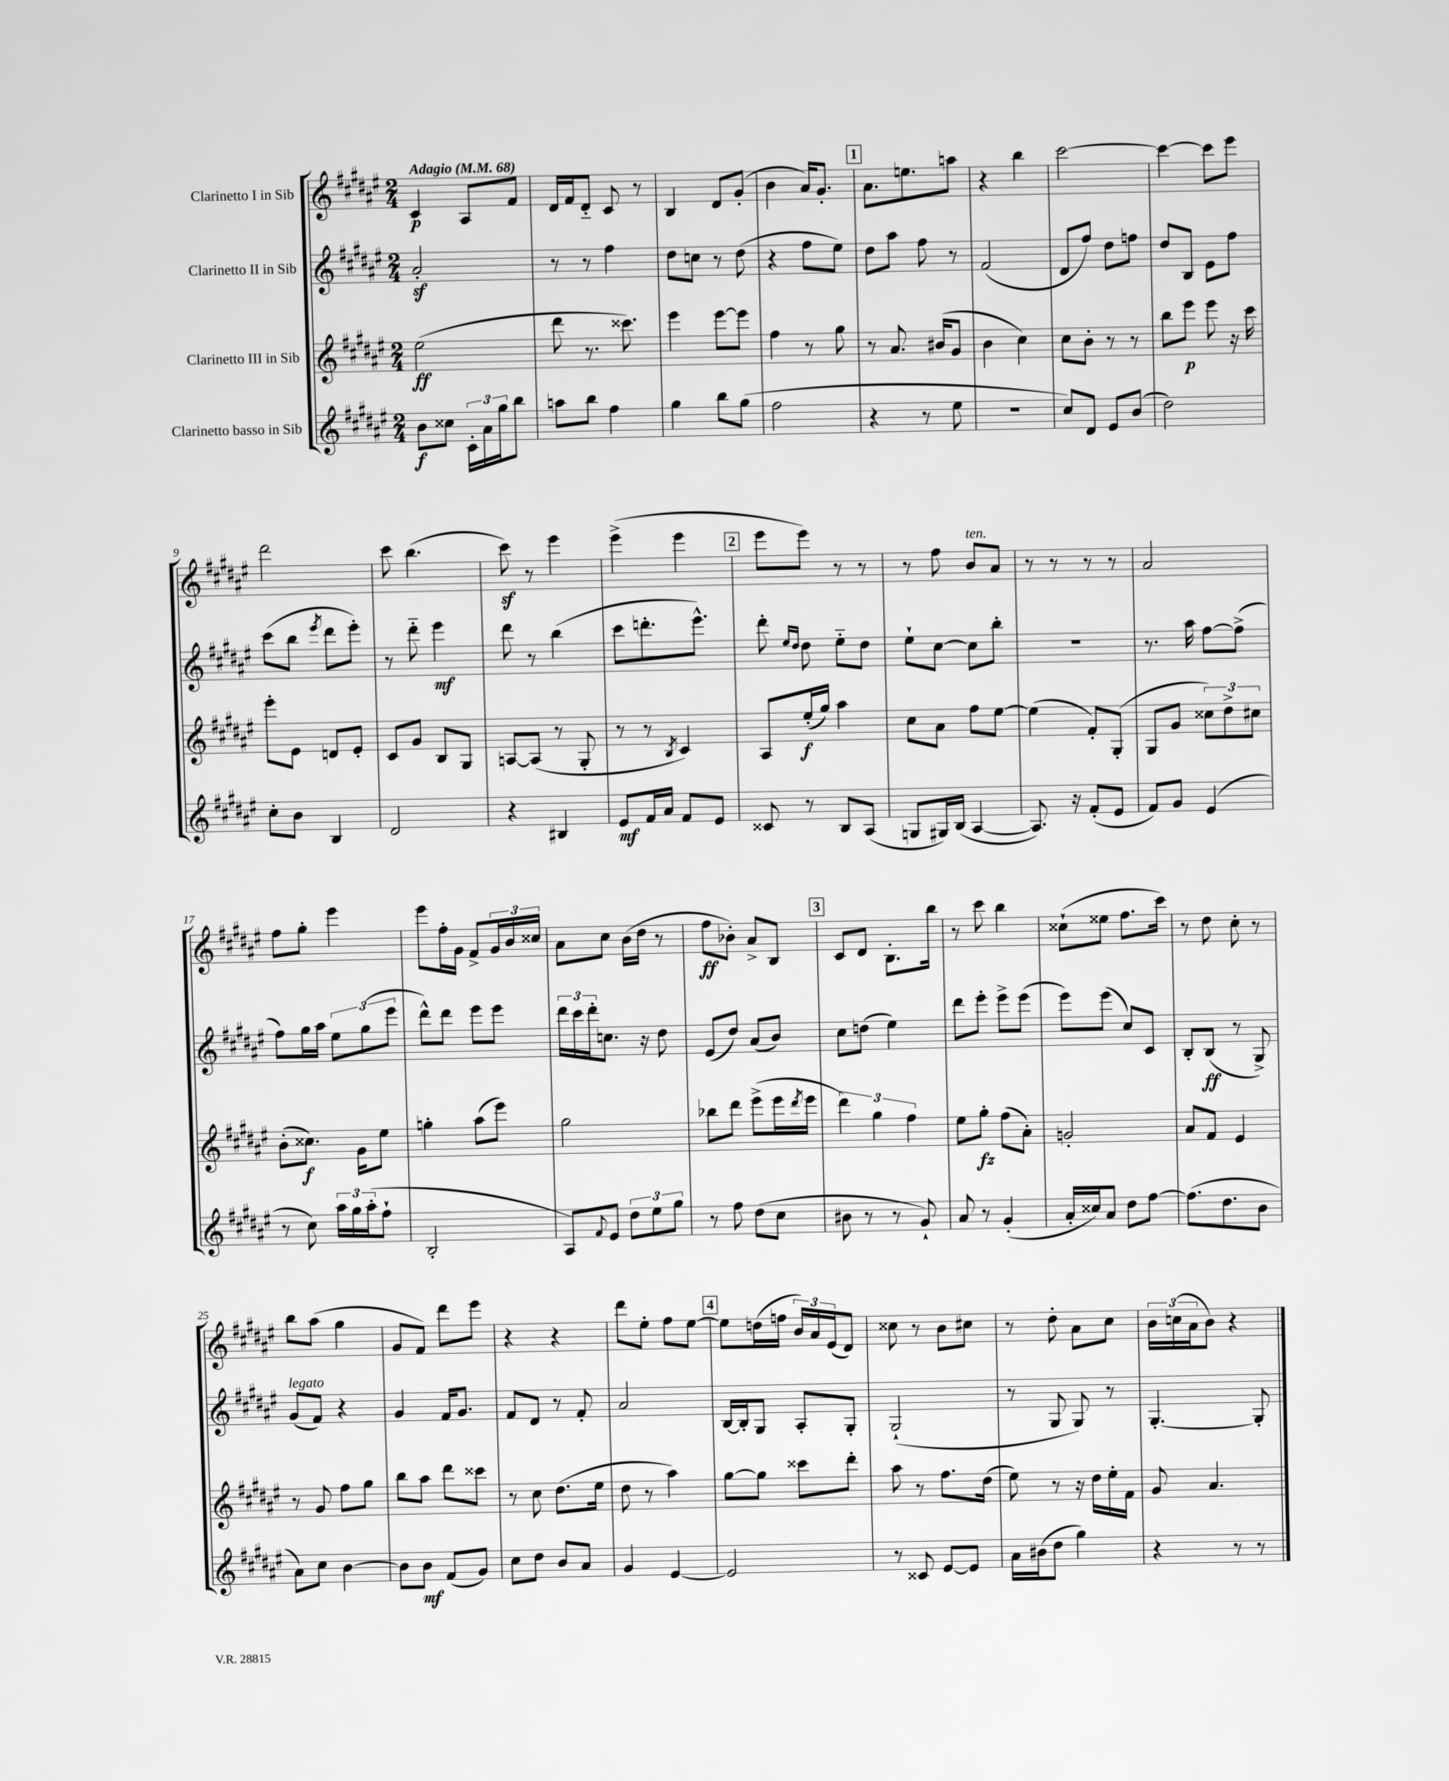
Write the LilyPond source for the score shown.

<<
\new StaffGroup <<
\new Staff = "s0" \with { instrumentName = "Clarinetto I in Sib" } {
    \clef treble \key fis \major \numericTimeSignature \time 2/4 \tempo "Adagio" 4 = 68
    cis'4\p ais8 fis'8 |
    dis'16 fis'16 dis'8-_ cis'8 r8 |
    b4 dis'8 gis'8-.( |
    b'4 ais'16) gis'8.-. |
    \mark \markup { \box "1" } ais'8. e''8. a''8 |
    r4 b''4 |
    cis'''2~ |
    cis'''4~ cis'''8 eis'''8 |
    dis'''2 |
    cis'''8 b''4.( |
    cis'''8\sf) r8 eis'''4 |
    eis'''4->( eis'''4 |
    \mark \markup { \box "2" } eis'''8 eis'''8) r8 r8 |
    r8 fis''8 b'8^\markup { \italic "ten." } ais'8 |
    r8 r8 r8 r8 |
    ais'2 |
    fis''8 gis''8-. eis'''4 |
    eis'''8 fis''16-. gis'16 fis'8-> \tuplet 3/2 { gis'16 b'16 cisis''16 } |
    ais'8 cis''8 b'16( dis''16 r8 |
    fis''8\ff bes'8-.) ais'8-> b8 |
    \mark \markup { \box "3" } cis'8 dis'8 b8.-. b''16 |
    r8 cis'''8 b''4 |
    cisis''8-!( eisis''8 fis''8. cis'''16) |
    r8 dis''8 cis''8-. r8 |
    b''8 ais''8( gis''4 |
    gis'8 fis'8) dis'''8 eis'''8 |
    r4 r4 |
    dis'''8 eis''8-. fis''8 eis''8~ |
    \mark \markup { \box "4" } eis''8 d''16( f''16 \tuplet 3/2 { b'16) ais'16 eis'16( } dis'8) |
    cisis''8 r8 b'8 cis''8 |
    r8 dis''8-. ais'8 cis''8 |
    \tuplet 3/2 { b'16 c''16( ais'16 } b'8) r4 \bar "|." |
}
\new Staff = "s1" \with { instrumentName = "Clarinetto II in Sib" } {
    \clef treble \key fis \major \numericTimeSignature \time 2/4
    ais'2-.\sf |
    r8 r8 fis''4 |
    dis''8 c''8 r8 dis''8( |
    r4 fis''8 eis''8) |
    \mark \markup { \box "1" } dis''8 ais''8 fis''8 r8 |
    fis'2( |
    dis'8 fis''8) dis''8 f''8 |
    dis''8 b8 eis'8 fis''8 |
    cis'''8( b''8 \acciaccatura { eis'''8 } dis'''8 eis'''8-.) |
    r8 dis'''8-_ eis'''4\mf |
    dis'''8 r8 b''4( |
    cis'''8 d'''8.-. eis'''8.-^) |
    \mark \markup { \box "2" } dis'''8-. \grace { eis''16 dis''16 } dis''8 eis''8-_ dis''8 |
    eis''8-! cis''8~ cis''8 b''8-. |
    r2 |
    r8. ais''16 fis''8~ fis''8->( |
    fis''8) gis''16 ais''16 \tuplet 3/2 { eis''8 gis''8( eis'''8 } |
    dis'''8-^) dis'''8 eis'''8 eis'''8 |
    \tuplet 3/2 { dis'''16 cis'''16 dis'''16-. } c''8. r16 dis''8 |
    eis'8( dis''8) ais'8( b'8) |
    \mark \markup { \box "3" } cis''8 d''8( eis''4) |
    dis'''8 eis'''8-. eis'''8-> eis'''8( |
    eis'''8) eis'''8( cis''8) cis'8 |
    b8-. b8\ff( r8 gis8->) |
    gis'8^\markup { \italic "legato" }( fis'8) r4 |
    gis'4 fis'16 gis'8. |
    fis'8 dis'8 r8 fis'8-. |
    ais'2 |
    \mark \markup { \box "4" } b16~ b16-. gis8 ais8-. gis8-. |
    gis2-!( |
    r8 gis8 gis8) r8 |
    gis4.~-. gis8-. \bar "|." |
}
\new Staff = "s2" \with { instrumentName = "Clarinetto III in Sib" } {
    \clef treble \key fis \major \numericTimeSignature \time 2/4
    eis''2\ff( |
    dis'''8 r8. cisis'''8.) |
    eis'''4 eis'''8~ eis'''8 |
    fis''4 r8 gis''8 |
    \mark \markup { \box "1" } r8 ais'8. bis'16( gis'8 |
    b'4 cis''4) |
    cis''8 b'8-. r8 r8 |
    b''8 eis'''8\p eis'''8 r16 cis'''16 |
    eis'''8-. eis'8 d'8 eis'8-. |
    cis'8 gis'8 b8 gis8 |
    a8~ a8( r8 gis8-. |
    r8 r8 \acciaccatura { b8 } cis'4) |
    \mark \markup { \box "2" } ais8 eis''16-.\f( gis''16) ais''4 |
    cis''8 ais'8 fis''8 eis''8~ |
    eis''4( fis'8-.) gis8-.( |
    gis8 gis'8 \tuplet 3/2 { cisis''8) dis''8-> cis''8 } |
    b'8-.( cisis''8.\f) gis'16 eis''8 |
    g''4-. ais''8( eis'''8) |
    gis''2 |
    bes''8 dis'''8 eis'''8->( eis'''16 \acciaccatura { dis'''8 } eis'''16 |
    \mark \markup { \box "3" } \tuplet 3/2 { dis'''4) gis''4 fis''4 } |
    eis''8 gis''8-.\fz fis''8( ais'8-.) |
    g'2-. |
    ais'8 fis'8 eis'4 |
    r8 gis'8 fis''8 gis''8 |
    b''8 ais''8 dis'''8 cisis'''8 |
    r8 cis''8 dis''8.( eis''16 |
    dis''8 r8 ais''4) |
    \mark \markup { \box "4" } gis''8~ gis''8 cisis'''8 dis'''8-. |
    ais''8 r8 fis''8. dis''16( |
    eis''8) r8 r16 dis''16 eis''16-. fis'16 |
    gis'8 ais'4. \bar "|." |
}
\new Staff = "s3" \with { instrumentName = "Clarinetto basso in Sib" } {
    \clef treble \key fis \major \numericTimeSignature \time 2/4
    b'8\f cisis''8 \tuplet 3/2 { cis'16-. ais'16 gis''16 } b''8 |
    a''8 b''8 fis''4 |
    gis''4 b''8 gis''8( |
    fis''2 |
    \mark \markup { \box "1" } r4 r8 eis''8 |
    r2 |
    cis''8) dis'8 eis'8 b'8( |
    dis''2) |
    cis''8-. b'8 b4 |
    dis'2 |
    r4 bis4 |
    eis'8\mf fis'16 ais'16 fis'8 eis'8 |
    \mark \markup { \box "2" } cisis'8 r8 b8 ais8( |
    g8 gis16) b16( ais4~ |
    ais8.) r16 fis'8-.( eis'8 |
    fis'8) gis'8 eis'4( |
    r8 cis''8) \tuplet 3/2 { ais''16 gis''16 ais''16-.( } fis''8-! |
    b2-. |
    ais8) \appoggiatura { fis'8 } eis'8 \tuplet 3/2 { dis''8 eis''8 gis''8 } |
    r8 fis''8 dis''8( cis''8 |
    \mark \markup { \box "3" } bis'8 r8 r8 gis'8-!) |
    ais'8 r8 gis'4-.( |
    ais'16-. cisis''16) ais'8 dis''8 fis''8~ |
    fis''8.( dis''8. b'8 |
    ais'8) cis''8 b'4~ |
    b'8 b'8\mf fis'8( gis'8) |
    cis''8 dis''8 b'8 ais'8 |
    gis'4 eis'4~ |
    \mark \markup { \box "4" } eis'2 |
    r8 cisis'8 eis'8~ eis'8 |
    ais'16 bis'16( dis''8 gis''4) |
    r4 r8 r8 \bar "|." |
}
>>
>>
